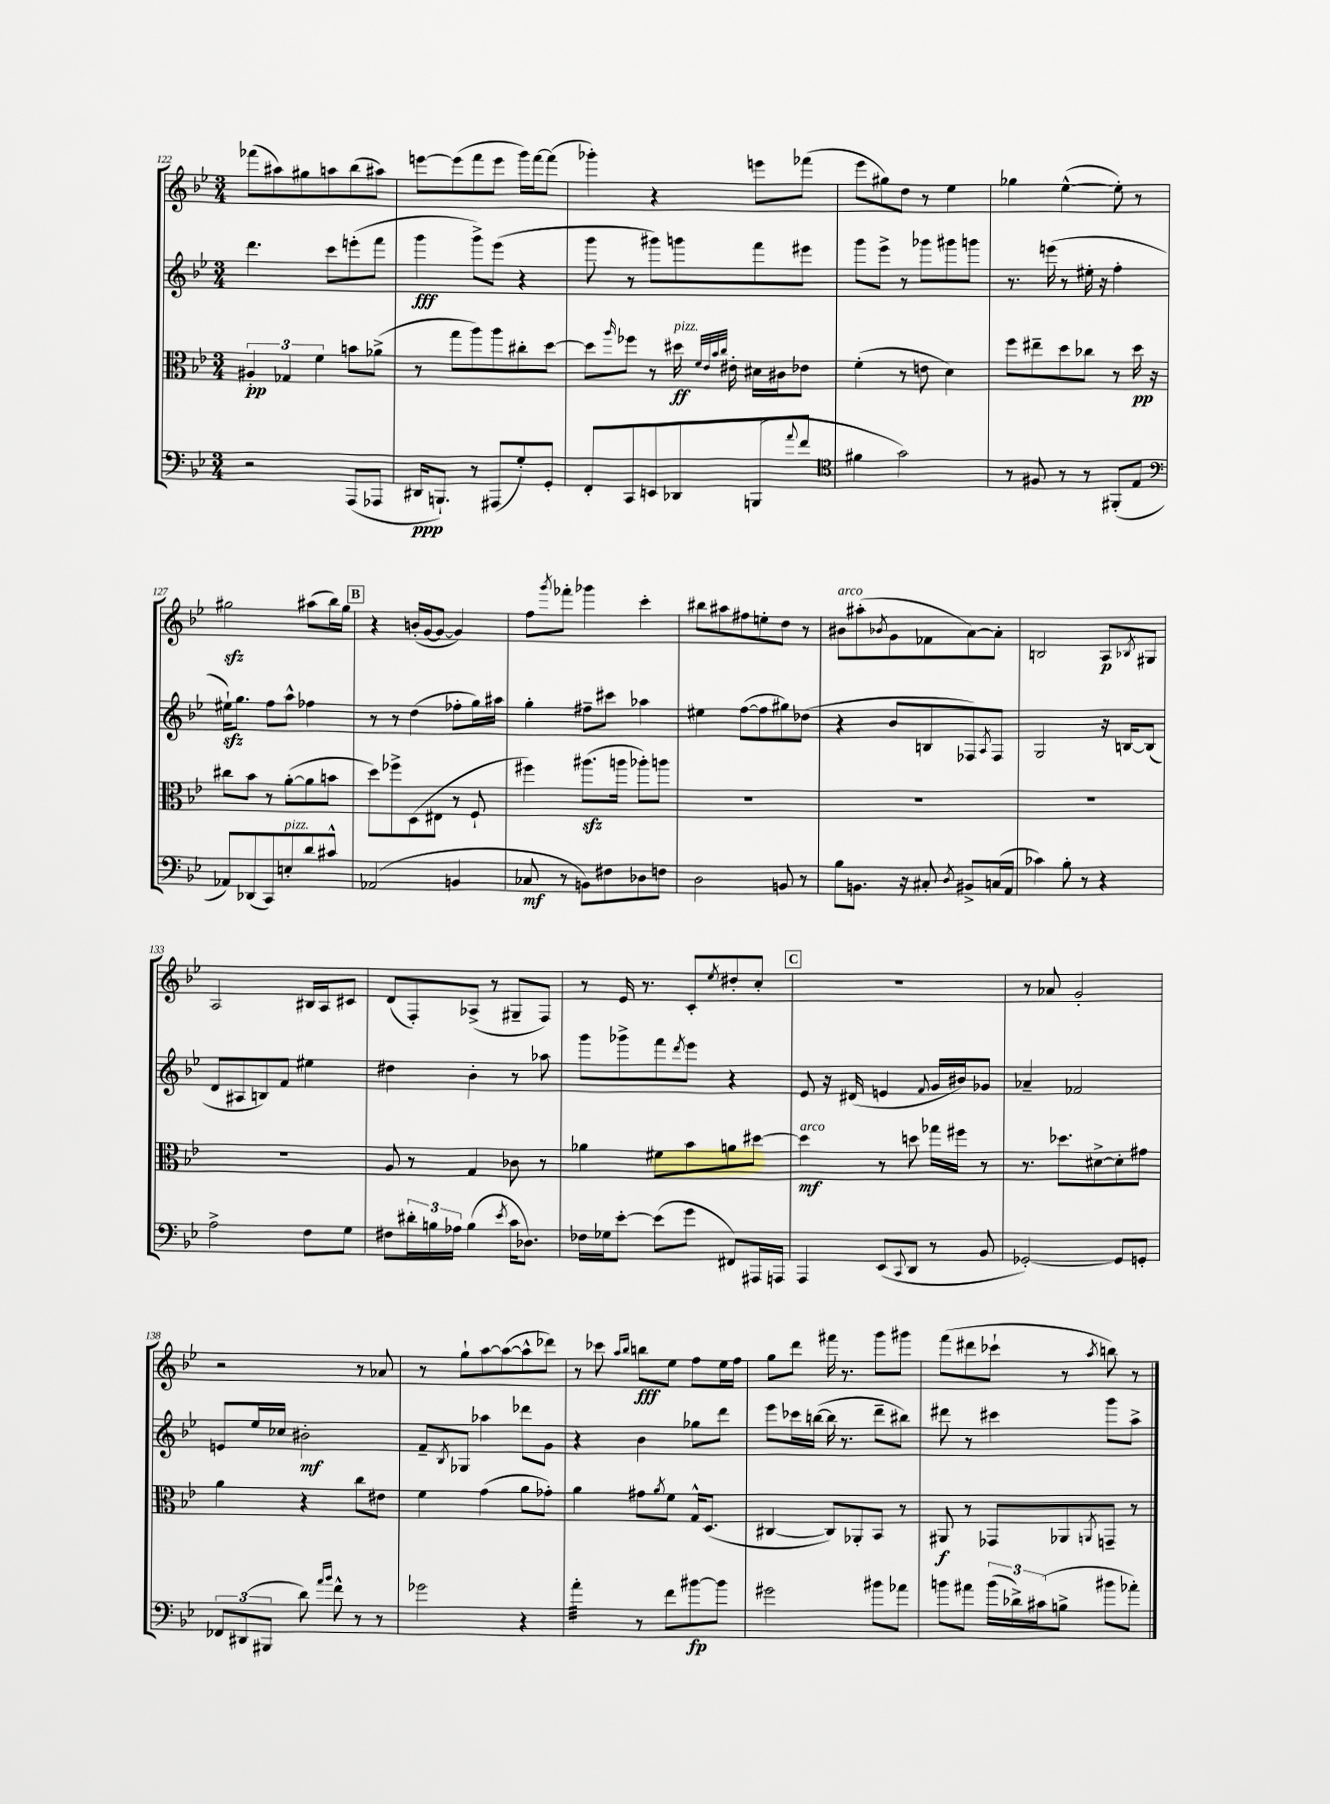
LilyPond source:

<<
\new StaffGroup <<
\new Staff = "s0" {
    \clef treble \key bes \major \numericTimeSignature \time 3/4
    fes'''8( ais''8) gis''8 a''8 bes''8( ais''8) |
    e'''8~ e'''8( f'''8 e'''8 g'''16) f'''16~ f'''8( |
    ges'''4-.) r4 e'''8 fes'''8( |
    ees'''8 gis''8) d''8 r8 ees''4 |
    ges''4 ees''4~-^( ees''8-.) r8 |
    gis''2\sfz ais''8( bes''16) gis''16 |
    \mark \markup { \box "B" } r4 b'16-.( g'16~ g'8~ g'4) |
    f''8 \acciaccatura { g'''8 } fes'''8-. ges'''4 c'''4-. |
    bis''8 ais''8 fis''8 e''8-. d''8 r8 |
    bis'8^\markup { \italic "arco" } ais''8-.( \acciaccatura { bes'8 } g'8 fes'8 a'8~) a'8-. |
    b2 a8\p \acciaccatura { bes8 } gis8 |
    a2 bis16 a16 cis'8 |
    d'8( f8-.) aes8->( r8 gis8-- f8) |
    r8 ees'16 r8. c'8-. \acciaccatura { ees''8 } dis''8-. c''8-. |
    \mark \markup { \box "C" } R2. |
    r8 aes'8 g'2-. |
    r2 r8 aes'8 |
    r8 g''8-! a''8~ a''8~( a''8-^ des'''8) |
    r8 ces'''8 \grace { a''16 bes''16 } b''8\fff ees''8 f''8 ees''16 f''16 |
    g''8 d'''8 fis'''16 r8. g'''8 gis'''8 |
    f'''8( dis'''8 ces'''8-! r8 \acciaccatura { a''8 } b''8) r8 \bar "|." |
}
\new Staff = "s1" {
    \clef treble \key bes \major \numericTimeSignature \time 3/4
    d'''4. c'''8 e'''8-.( f'''8 |
    g'''4\fff g'''8->) ees'''8( r4 |
    g'''8 r8 gis'''8) g'''8 f'''8 eis'''8 |
    g'''8 ees'''8-> r8 ges'''8 gis'''8 g'''8 |
    r8. e'''16( r8 eis''16-. r16 f''4-. |
    eis''16-!\sfz) g''8. f''8 a''8-^ fes''4 |
    \mark \markup { \box "B" } r8 r8 d''4( fes''8-. g''16) ais''16 |
    g''4-. fis''8-- cis'''8 aes''4 |
    eis''4 f''8~( f''8 gis''8) des''8( |
    r4 bes'8 b8 fes8) \acciaccatura { a8 } fes8 |
    g2 r16 b16~ b8( |
    d'8 ais8 b8) f'8 eis''4 |
    dis''4 bes'4-. r8 aes''8 |
    g'''8 ges'''8-> f'''8 \acciaccatura { d'''8 } ees'''8 r4 |
    \mark \markup { \box "C" } ees'8 r16 dis'16( e'4 \appoggiatura { f'8 } g'16 bis'16) ges'8 |
    aes'4-- fes'2 |
    e'8 ees''16 ces''16 bis'2-.\mf |
    f'8-- \acciaccatura { bes8 } ges8 aes''4 des'''8 g'8 |
    r4 bes'4 ges''8 d'''8 |
    ees'''8 ces'''16 b''16~( b''16 r8. d'''8-- bis''8) |
    dis'''8 r8 cis'''4 g'''8 a''8-> \bar "|." |
}
\new Staff = "s2" {
    \clef alto \key bes \major \numericTimeSignature \time 3/4
    \tuplet 3/2 { ais4-.\pp ges4 f'4 } b'8 aes'8->( |
    r8 g''8 a''8) a''8 cis''8-. d''8~ |
    d''8 \grace { a''16 } fes''8 r8 dis''16\ff^\markup { \italic "pizz." } \grace { f'32 ees'32 bes'32 c''32 } eis'16-. dis'16 cis'16 ees'8 |
    f'4-.( r8 e'8 d'4) |
    f''8 eis''8-- d''8 ces''8 r8 d''16\pp r16 |
    cis''8 bes'8 r8 a'8~-.( a'8 b'8 |
    \mark \markup { \box "B" } d''8) fes''8-> d8( eis8 r8 f8-! |
    fis''4) ais''8.\sfz( a''16 aes''8-.) a''8 |
    R2. |
    R2. |
    R2. |
    R2. |
    a8 r8 g4 ces'8 r8 |
    aes'4 fis'8 bes'8 a'8 dis''8~ |
    \mark \markup { \box "C" } dis''4\mf^\markup { \italic "arco" } r8 d''8 ges''16 fis''16 r8 |
    r8. des''8. dis'8~-> dis'8-. gis'8 |
    a'4 r4 c''8 eis'8 |
    f'4 g'4( a'8 ges'8-.) |
    a'4 gis'8 \acciaccatura { a'8 } f'8 g16-^ d8.( |
    cis4~ cis8) aes,8-. bes,8 r8 |
    ais,8\f r8 ges,8 aes,8 \acciaccatura { a,8 } g,8-- r8 \bar "|." |
}
\new Staff = "s3" {
    \clef bass \key bes \major \numericTimeSignature \time 3/4
    r2 a,,8( aes,,8 |
    dis,16\ppp b,,8.-!) r8 ais,,8( g8-.) g,8-. |
    f,8-. c,8 e,8 des,8 b,,8( \appoggiatura { a'8 } f'8 |
    \clef tenor fis'4 g'2) |
    r8 fis8 r8 r8 fis,8-.( ees8 |
    \clef bass aes,8) des,8( c,8) e8-.^\markup { \italic "pizz." } d'8 cis'8-^ |
    \mark \markup { \box "B" } aes,2( b,4 |
    ces8\mf r8 b,8) fis8 des8 f8 |
    d2 b,8 r8 |
    bes8 b,8. r16 cis8-. \acciaccatura { d8 } bis,8-> c16( a,16 |
    ces'4) bes8-. r8 r4 |
    a2-> f8 g8 |
    fis8 \tuplet 3/2 { dis'16-. b16 aes16 } b4( \acciaccatura { ees'8 } c'16 des8.) |
    fes16 ges16 ees'8~-. ees'8( g'8 fis,8) ais,,16 a,,16 |
    \mark \markup { \box "C" } a,,4 ees,8( \appoggiatura { c,8 } d,8 r8 bes,8 |
    ges,2~-.) ges,8 g,8-. |
    \tuplet 3/2 { fes,8 dis,8( bis,,8 } d'8) \grace { a'16 bes'16 } f'8-^ r8 r8 |
    ges'2 r4 |
    a'4:32-. r8 f'8 bis'8~\fp bis'8 |
    gis'2 bis'8 aes'8 |
    b'8 ais'8 \tuplet 3/2 { b'16( des'16->) cis'16( } b8-> bis'8 aes'8-.) \bar "|." |
}
>>
>>
\layout { \context { \Score currentBarNumber = #122 } }
